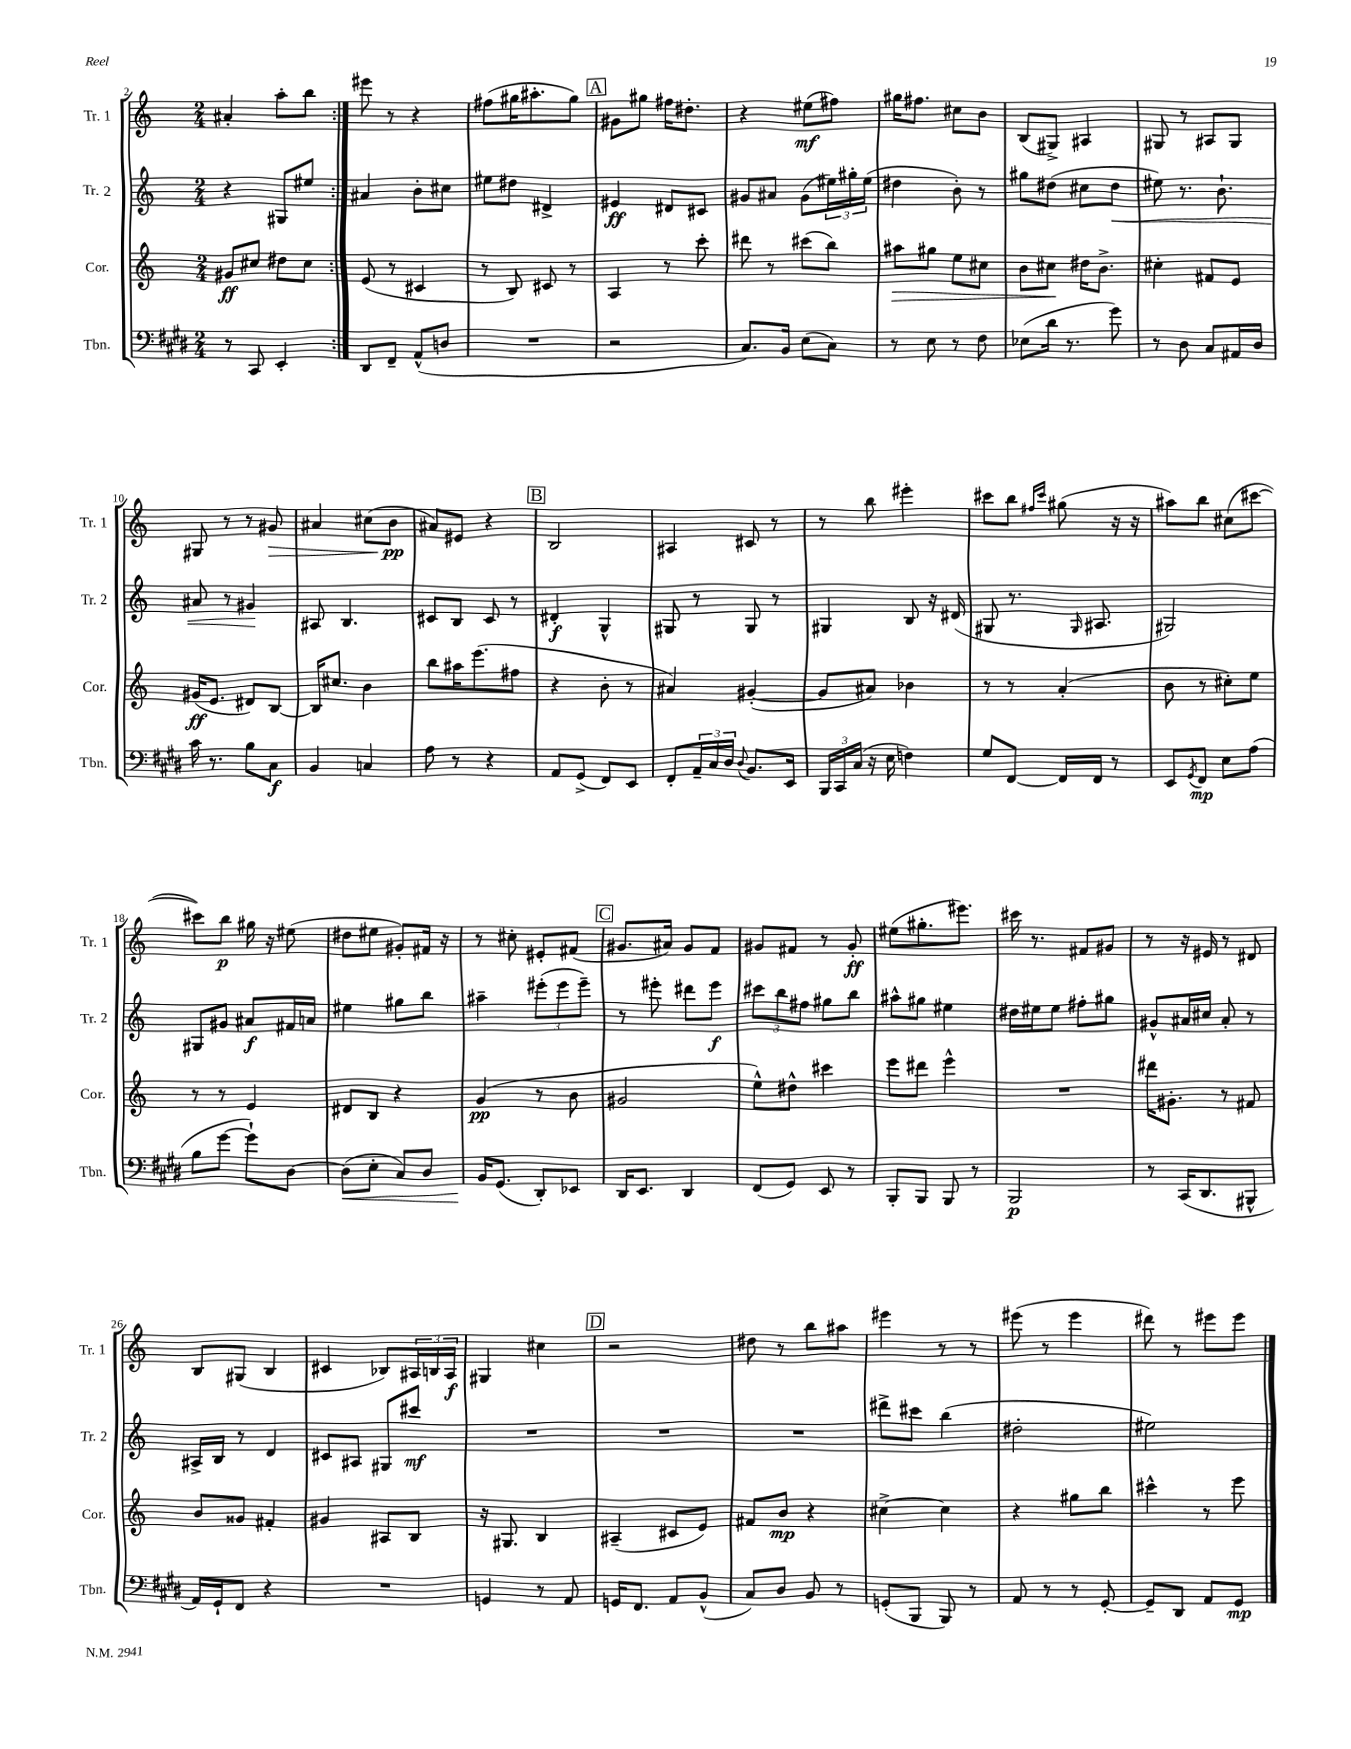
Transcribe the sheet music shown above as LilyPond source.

<<
\new StaffGroup <<
\new Staff = "s0" \with { instrumentName = "Tr. 1" shortInstrumentName = "Tr. 1" } {
    \clef treble \key c \major \numericTimeSignature \time 2/4
    \repeat volta 2 { ais'4-. a''8-. b''8 | }
    eis'''8 r8 r4 |
    fis''8( gis''16 ais''8.-. gis''8) |
    \mark \markup { \box "A" } gis'8 gis''8 fis''16 dis''8.-. |
    r4 eis''8\mf( fis''8) |
    gis''16 fis''8. cis''8 b'8 |
    b8( gis8->) ais4 |
    gis8 r8 ais8 gis8 |
    gis8 r8 r8 gis'8\> |
    ais'4 cis''8( b'8\pp\! |
    ais'8) eis'8 r4 |
    \mark \markup { \box "B" } b2 |
    ais4 cis'8 r8 |
    r8 b''8 eis'''4-. |
    cis'''8 b''8 \grace { fis''16 cis'''16 } gis''8( r16 r16 |
    ais''8) b''8 cis''8( cis'''8~ |
    cis'''8) b''8\p gis''16 r16 eis''8( |
    dis''8 eis''8 gis'8-.) fis'16 r16 |
    r8 cis''8-. eis'8-. fis'8( |
    \mark \markup { \box "C" } gis'8. ais'16) gis'8 f'8 |
    gis'8 fis'8 r8 gis'8-.\ff |
    eis''8( gis''8.-. eis'''8.) |
    cis'''16 r8. fis'8 gis'8 |
    r8 r16 eis'16 r8 dis'8 |
    b8 gis8( b4 |
    cis'4 bes8) \tuplet 3/2 { ais16 b16 ais16\f } |
    gis4 cis''4 |
    \mark \markup { \box "D" } r2 |
    dis''8 r8 b''8 ais''8 |
    eis'''4 r8 r8 |
    eis'''8( r8 eis'''4 |
    dis'''8) r8 eis'''8 eis'''8 \bar "|." |
}
\new Staff = "s1" \with { instrumentName = "Tr. 2" shortInstrumentName = "Tr. 2" } {
    \clef treble \key c \major \numericTimeSignature \time 2/4
    \repeat volta 2 { r4 gis8 eis''8 | }
    ais'4 b'8-. cis''8 |
    eis''8 dis''8 dis'4-> |
    \mark \markup { \box "A" } eis'4\ff dis'8 cis'8 |
    gis'8 ais'8 gis'8( \tuplet 3/2 { eis''16) gis''16-. eis''16( } |
    dis''4 b'8-.) r8 |
    gis''8 dis''8( cis''8 dis''8\< |
    eis''8) r8. b'8.-! |
    ais'8 r8 gis'4\! |
    ais8 b4. |
    cis'8 b8 cis'8 r8 |
    \mark \markup { \box "B" } dis'4-.\f g4-^ |
    gis8 r8 gis8 r8 |
    gis4 b8 r16 dis'16( |
    gis8 r8. \grace { gis16 } ais8. |
    gis2) |
    gis8 gis'8 ais'8\f fis'16 a'16 |
    eis''4 gis''8 b''8 |
    ais''4-- \tuplet 3/2 { eis'''8-.( eis'''8 eis'''8--) } |
    \mark \markup { \box "C" } r8 eis'''8-. dis'''8 eis'''8\f |
    \tuplet 3/2 { cis'''8 b''8 fis''8 } gis''8 b''8 |
    ais''8-^ gis''8 eis''4 |
    dis''16 eis''16 eis''8 fis''8-. gis''8 |
    gis'8-^ ais'16 cis''16 ais'8-. r8 |
    ais16-> b16 r8 d'4 |
    cis'8 ais8 gis8 cis'''8\mf |
    R2 |
    \mark \markup { \box "D" } R2 |
    R2 |
    dis'''8-> cis'''8 b''4( |
    dis''2-. |
    eis''2) \bar "|." |
}
\new Staff = "s2" \with { instrumentName = "Cor." shortInstrumentName = "Cor." } {
    \clef treble \key c \major \numericTimeSignature \time 2/4
    \repeat volta 2 { gis'8\ff cis''8 dis''8 cis''8 | }
    e'8( r8 cis'4 |
    r8 b8) cis'8 r8 |
    \mark \markup { \box "A" } a4 r8 c'''8-. |
    dis'''8 r8 cis'''8( b''8) |
    ais''8\> gis''8 e''8 cis''8 |
    b'8 cis''8\! dis''16 b'8.-> |
    cis''4-. fis'8 e'8 |
    gis'16\ff( e'8. dis'8) b8~ |
    b16 cis''8. b'4 |
    b''8 ais''16 e'''8.( fis''8 |
    \mark \markup { \box "B" } r4 b'8-. r8 |
    ais'4) gis'4~-.( |
    gis'8 ais'8) bes'4 |
    r8 r8 a'4-.( |
    b'8 r8 cis''8-.) e''8 |
    r8 r8 e'4 |
    dis'8 b8 r4 |
    g'4\pp( r8 b'8 |
    \mark \markup { \box "C" } gis'2 |
    e''8-^) dis''8-^ cis'''4 |
    e'''8 dis'''8 e'''4-^ |
    R2 |
    dis'''16 gis'8.-. r8 fis'8 |
    b'8 gisis'8 fis'4-. |
    gis'4 ais8 b8 |
    r16 gis8. b4 |
    \mark \markup { \box "D" } ais4--( cis'8 e'8) |
    fis'8 b'8\mp r4 |
    cis''4~-> cis''4 |
    r4 gis''8 b''8 |
    cis'''4-^ r8 e'''8 \bar "|." |
}
\new Staff = "s3" \with { instrumentName = "Tbn." shortInstrumentName = "Tbn." } {
    \clef bass \key e \major \numericTimeSignature \time 2/4
    \repeat volta 2 { r8 cis,8 e,4-. | }
    dis,8 fis,8-- a,8-^( d8 |
    R2 |
    \mark \markup { \box "A" } r2 |
    cis8.) b,16 e8( cis8) |
    r8 e8 r8 fis8 |
    ees8( dis'16 r8. gis'8) |
    r8 dis8 cis8 ais,16 dis16 |
    cis'16 r8. b8 cis8\f |
    b,4 c4 |
    a8 r8 r4 |
    \mark \markup { \box "B" } a,8 gis,8->( fis,8) e,8 |
    fis,8-. \tuplet 3/2 { a,16-- cis16 dis16 } \appoggiatura { dis8 } b,8. e,16 |
    \tuplet 3/2 { b,,16 cis,16 cis16( } r16 e16 f4) |
    gis8 fis,8~ fis,16 fis,16 r8 |
    e,8 \acciaccatura { gis,8 } fis,8\mp e8 a8( |
    b8 gis'8~ gis'8-!) dis8~ |
    dis8\<( e8-. cis8) dis8 |
    b,16\! gis,8.( dis,8-.) ees,8 |
    \mark \markup { \box "C" } dis,16 e,8. dis,4 |
    fis,8( gis,8) e,8 r8 |
    b,,8-. b,,8 b,,8 r8 |
    b,,2\p |
    r8 cis,16( dis,8. bis,,8-^ |
    a,16) gis,16-! fis,8 r4 |
    R2 |
    g,4 r8 a,8 |
    \mark \markup { \box "D" } g,16 fis,8. a,8 b,8-^( |
    cis8) dis8 b,8 r8 |
    g,8-.( b,,8 b,,8) r8 |
    a,8 r8 r8 gis,8~-. |
    gis,8-- dis,8 a,8 gis,8\mp \bar "|." |
}
>>
>>
\layout { \context { \Score currentBarNumber = #2 } }
